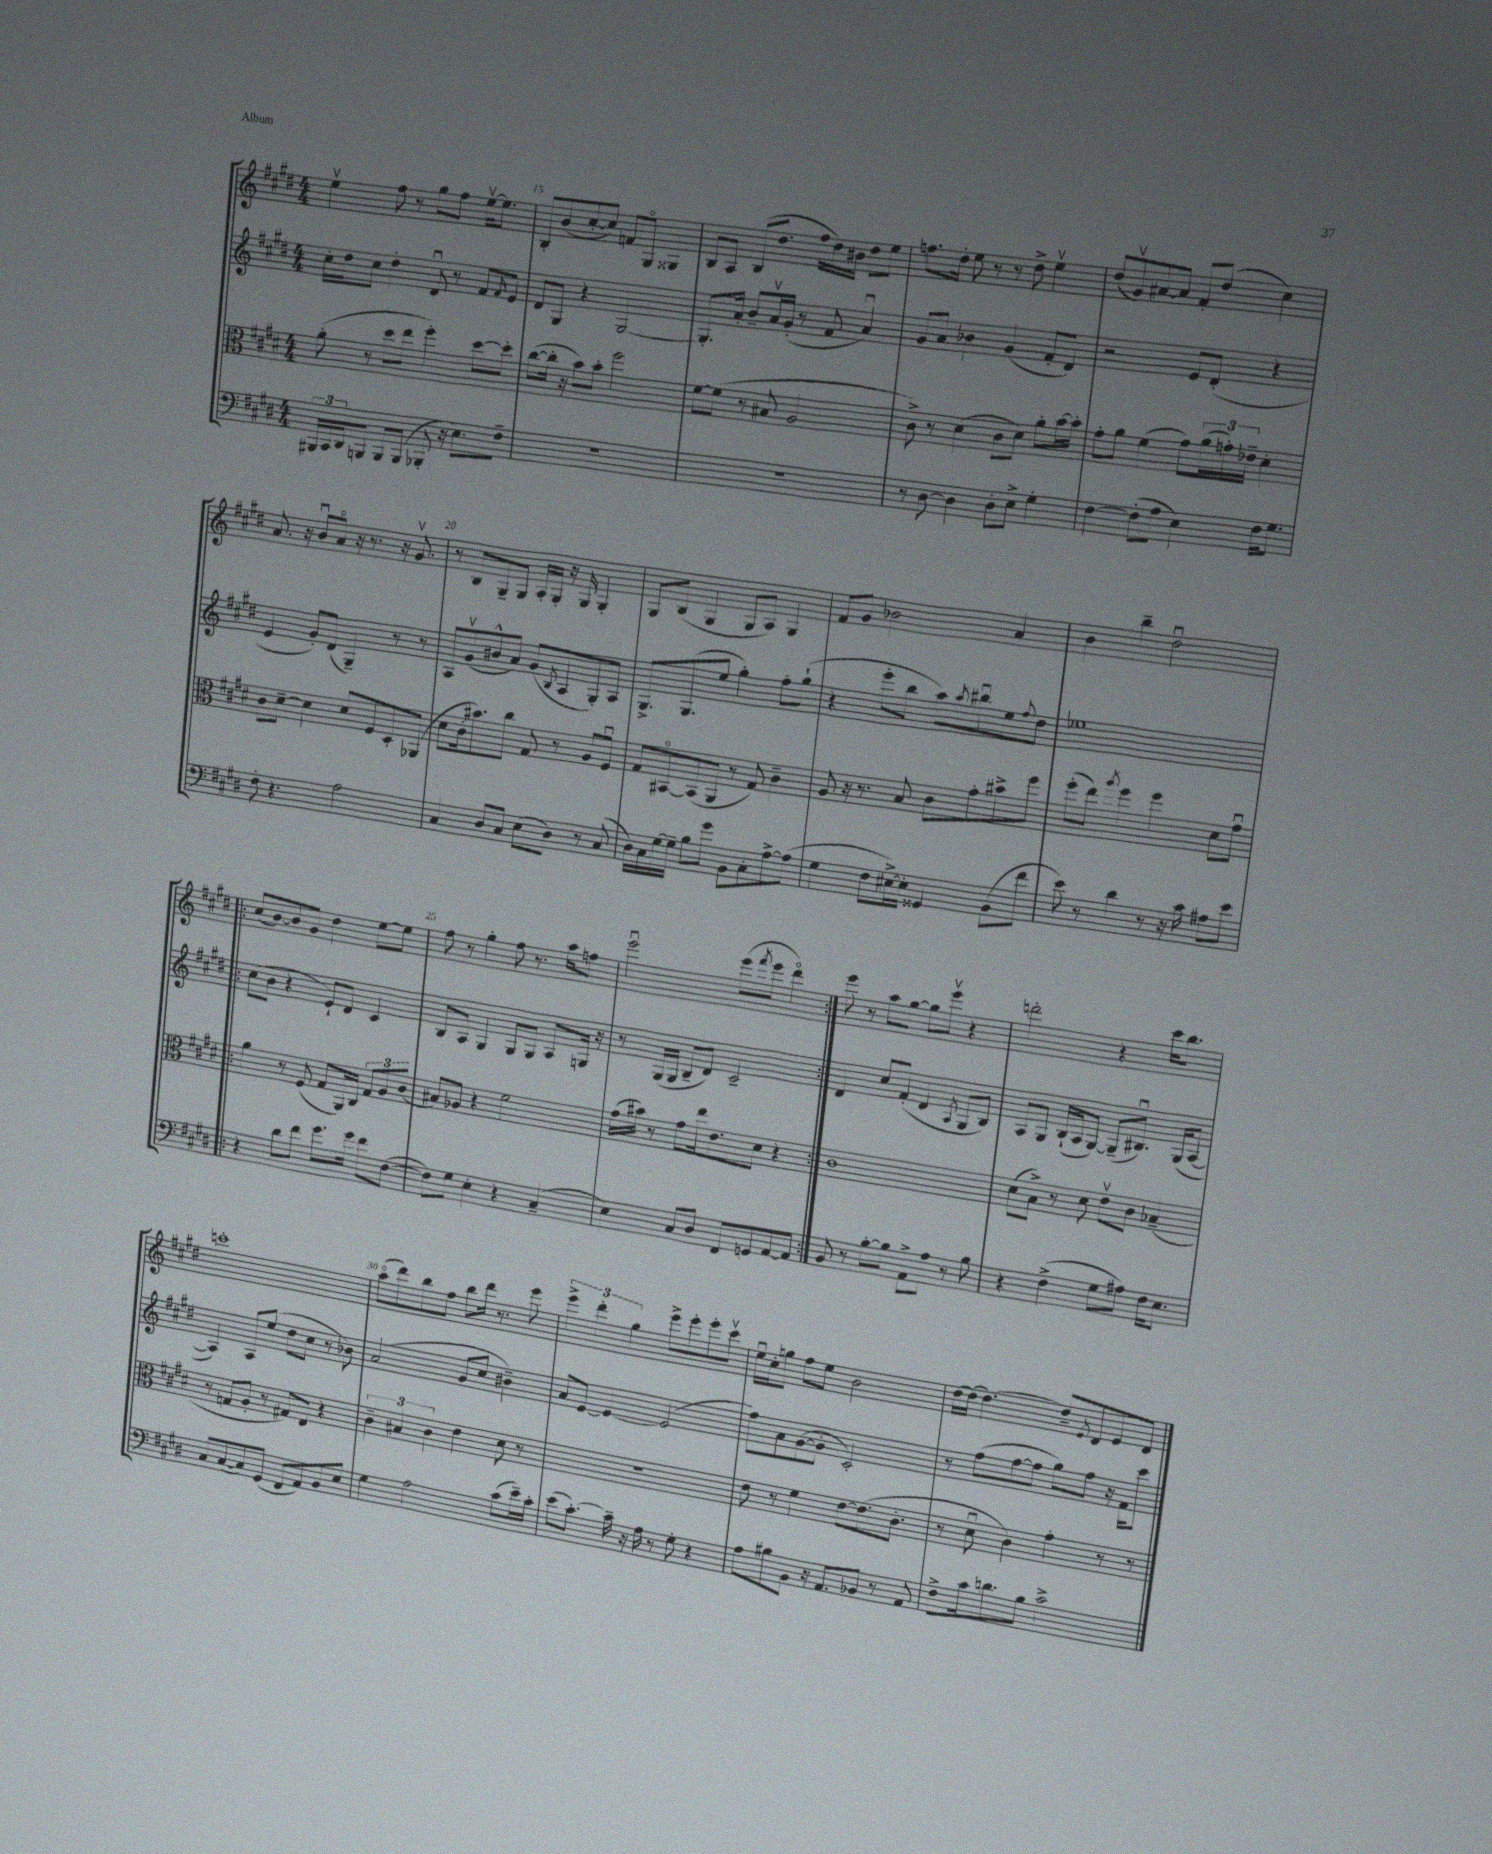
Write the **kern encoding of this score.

**kern	**kern	**kern	**kern
*staff4	*staff3	*staff2	*staff1
*clefF4	*clefC3	*clefG2	*clefG2
*k[f#c#g#d#]	*k[f#c#g#d#]	*k[f#c#g#d#]	*k[f#c#g#d#]
*M4/4	*M4/4	*M4/4	*M4/4
24BBB#	(8a'	16cc#'	4eev
24CC#	.	.	.
.	.	16dd#	.
24DD#	.	.	.
8BBB	8r	8cc#	.
8BBB	8dd#	4dd#'	8ff#
(8BBB	8ee	.	8r
8BBB-'	4ff#')	8d#u	8gg#
16r	.	8r	8ff#
8.E)	.	.	.
.	[8dd#	8f#	[16eev
.	.	.	8.ee]
.	.	16qqf#	.
8F#~	8dd#']	8e	.
=	=	=	=
1r	([8cc#	8d#	8B'
.	16cc#']	8G#	(8b
.	16r	.	.
.	8b)	4r	[8cc#'
.	8b'	.	8cc#])
.	2ff#	[2G#	8f
.	.	.	8G#o
.	.	.	4G##
=	=	=	=
1r	[8f#	8.G#']	8B
.	(8f#]	.	8A
.	.	16a'	.
.	8r	8b~	(8B
.	8B#	16av	8.dd#
.	.	(16g#'	.
.	2A	8r	.
.	.	.	16ff#
.	.	8f#	16dd#)
.	.	.	16b#
.	.	4au)	8dd#
.	.	.	8ee
=	=	=	=
8r	8c#^)	8g#	8.ff
[8D#	8r	8a	.
.	.	.	16dd#'
4D#]	(4d#	4b-	8ee
.	.	.	8r
8D#'	8c#	(4g#	8r
8E^	8d#)	.	8dd#^
4G#'	8a'	8f#'	4eev
.	[16b	8d#)	.
.	16b']	.	.
=	=	=	=
[4F#	8g#'	2r	(8dd#
.	8a	.	8g#v)
(8F#']	(4f#	.	[8a#
8A	.	.	8a#]
4E)	8g#)	8e	8f#'
.	(24a	(8d#'	(8dd#
.	24g')	.	.
.	24e-~	.	.
16F#	4d#'	4r	4cc#)
8.G#	.	.	.
=	=	=	=
8F#'	8c#	4e	8.a
4.r	[8d#~	.	.
.	.	.	16r
.	4d#]	8g#')	8bu
.	.	(8d#	8ao
2A	8d#	4G#~)	16r
.	.	.	8.r
.	8F#	.	.
.	8D#'	8r	16r
.	.	.	8.g#v
.	(8AA-	8r	.
=	=	=	=
4C#	8d#	8A	8r
.	16c#'	(8g#v	8B
.	8.b#)	.	.
8D#	.	8b#^^	8G#~
8C#	8cc#	8a)	8G#
(8E	8G#	(8g#	16A'
.	.	.	16G#'
.	.	8qB	.
8D#)	8r	8A	16r
.	.	.	16G#
8r	8A	8G#')	4G#'
(8C#	8F#u	8A	.
=	=	=	=
16D#)	8G#	8.G#^	8G#
16C#	.	.	.
[16G#	[8BB#o	.	(8B
16G#~]	.	(8.G#	.
8B	(8BB#]	.	4G#
8g#	8AA	8ee	.
8BB	8r	4gg#')	8G#
8C#'	8G#)	.	8A)
[8A^	4c#~	8ff#'	4G#
(8A]	.	(8gg#`	.
=	=	=	=
4G#	8A	4r	8f#
.	16r	.	8g#
.	8.r	.	.
8F#	.	8eee'	2b-
[16E#^)	8B	8bb	.
16E#']	.	.	.
4GG##	8c#	8aa)	.
.	.	8qaa	.
.	8g#'	8bb#u	.
(8BB	8b#^	8ee	4a
.	.	8qqff#	.
8f#	8ff#	8dd#	.
=	=	=	=
8e)	(8ff#'	1ee-	4b
8r	8ee)	.	.
.	8qaa	.	.
4d#	4ff#	.	4bb~
8r	4ff#	.	2dd#u
16r	.	.	.
16c#	.	.	.
8A#	8d#	.	.
8e	8g#u	.	.
=!|:	=!|:	=!|:	=!|:
4r	4a	(8cc#	(8cc#
.	.	8b	[8b)
8d#	8r	4r	8b]
8f#	(8F#	.	8g#
8.g#	8G#	8e`)	4dd#
.	16AA)	8d#	.
16g#	16C#	.	.
8f#	12G#	4c#	[8ee
.	12A	.	.
([8F#	.	.	8ee]
.	(12c#	.	.
=	=	=	=
8F#])	8B#)	8B	8ff#
8G#	8A-	8A	8r
4E'	4r	4G#	4gg#'
4r	2f#	8G#	8ff#
.	.	8G#	8.r
(4C#~	.	8A	.
.	.	.	16aa
.	.	16G	8ff
.	.	16r	.
=	=	=	=
4E)	(16g#	8r	2eeeu
.	16b#)	.	.
.	8r	(16G#	.
.	.	16G#	.
8C#	8g#	8B~	.
8D#	16ee	8d#)	.
.	8.e	.	.
8FF#	.	2c#~	(8eee
.	.	.	8qfff#
8GG	8d#	.	8eee
[8AA	4r	.	4ddd#o)
8AA]	.	.	.
=:|!	=:|!	=:|!	=:|!
8BB	1c#	4d#	8eee
8r	.	.	8r
[8B'	.	8cc#	8aa
8B]	.	(8f#'	[8gg#
8AA^	.	4d#	8gg#]
8A	.	.	8eeev
.	.	8qA	.
8r	.	8G#	4r
8B	.	8B)	.
=	=	=	=
4r	(8d#	8A	2ddd'
.	8B^)	8G#	.
(4F#^	8r	(16B`	.
.	.	16A	.
.	8d#	[8G#)	.
8G#	8ev	(8G#~]	4r
8A#)	8c#	8.B#u)	.
16F#	(4B-~	.	16ccc#
8.E	.	(16G#	8.bb
.	.	[8A	.
=	=	=	=
8C#	8r	4A])	1ccc'
([8C#	8G	.	.
8C#])	8A'	8A	.
(8GG#	8r	(8ee	.
8FF#	8G#)	8dd#	.
8AA)	8E	8cc#	.
8BB	4r	8r	.
8E	.	8b-)	.
=	=	=	=
4G#	6c#~	(2a	(8aao
.	.	.	8ddd#)
.	6B#	.	.
2A	.	.	8bb
.	6c#	.	.
.	.	.	8ff#
.	4e	8g#	8bb
.	.	8cc#	16ddd#
.	.	.	8.r
(8c#	8d#	4b#~)	.
16e~)	8r	.	8eee
16c#'	.	.	.
=	=	=	=
(8e	1r	8a	6eee^
[8.c#')	.	[8e	.
.	.	.	6ddd#'
.	.	4e_	.
16c#~]	.	.	.
.	.	.	6gg#
16r	.	.	.
16A	.	.	.
8r	.	(2e]	8eee^
8G#'	.	.	8eee'
4r	.	.	8eee'
.	.	.	8ccc#v
=	=	=	=
8A	8e	8ff#)	16eeu
.	.	.	16cc#'
8B#	8r	8a	8gg
8BB	4f#	([8g#	8ff#
16r	.	8g#']	8ee
8.AA	.	.	.
.	[8e	2c#')	2b
8BB-	(8.e]	.	.
8r	.	.	.
.	8.c#'	.	.
8AA	.	.	.
=	=	=	=
8F#^	8r	8r	[16dd#
.	.	.	(16dd#]
16c#	8d#u	(8ff#	[4.dd#)
8.d	.	.	.
.	4c#)	[8ff#	.
8B	.	8ff#]	.
2c#^	4g#'	8gg#)	8dd#~]
.	.	.	8qe
.	.	8ff#	8d#
.	8r	16r	8e
.	.	16f#	.
.	8r	8ccc#	8d#
==	==	==	==
*-	*-	*-	*-
